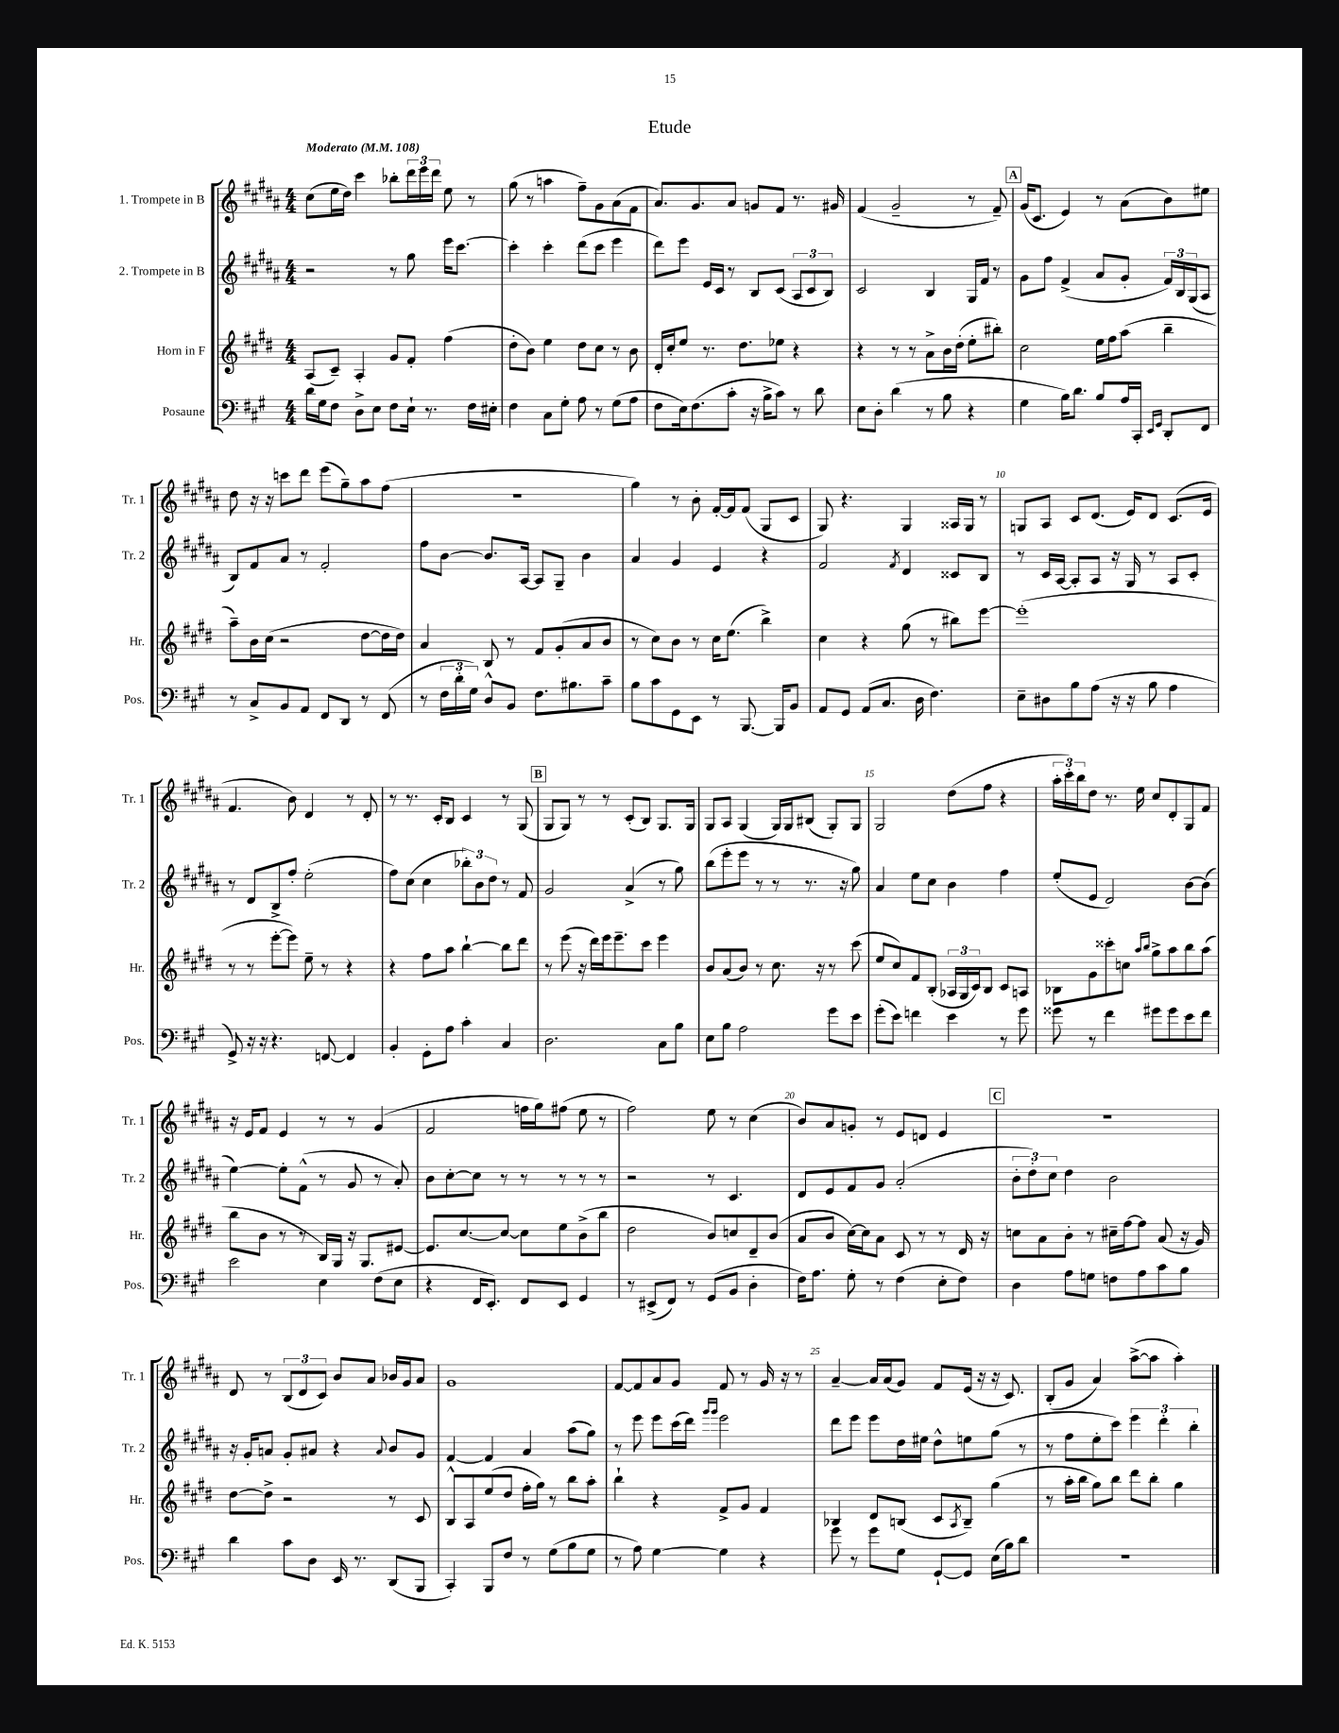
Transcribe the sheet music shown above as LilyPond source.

\header { title = "Etude" }
<<
\new StaffGroup <<
\new Staff = "s0" \with { instrumentName = "1. Trompete in B" shortInstrumentName = "Tr. 1" } {
    \clef treble \key b \major \numericTimeSignature \time 4/4 \tempo "Moderato" 4 = 108
    cis''8( e''16 dis''16) cis'''4 bes''8-. \tuplet 3/2 { dis'''16 e'''16 dis'''16 } e''8 r8 |
    gis''8( r8 a''4 fis''8--) gis'8 ais'8( fis'8 |
    ais'8.) gis'8. ais'8 g'8 fis'8 r8. gis'16 |
    fis'4( gis'2-- r8 fis'8--) |
    \mark \markup { \box "A" } gis'16( cis'8. e'4) r8 ais'8( b'8) eis''8 |
    dis''8 r16 r16 c'''8 dis'''8 e'''8( gis''8--) ais''8 fis''8( |
    R1 |
    gis''4) r8 b'8-. fis'16~-. fis'16 fis'8( gis8 cis'8 |
    gis8) r4. gis4 aisis16 gis16 r8 |
    g8 ais8 cis'8 dis'8.( e'16) dis'8 cis'8.( e'16 |
    fis'4. b'8) dis'4 r8 dis'8-. |
    r8 r8. cis'16-. b8 cis'4 r8 gis8( |
    \mark \markup { \box "B" } gis8 gis8) r8 r8 cis'8-.( b8) gis8. gis16 |
    gis8 ais8 gis4( gis16) gis16 bis8( gis8-.) gis8 |
    gis2 dis''8( fis''8 r4 |
    \tuplet 3/2 { ais''16-. cis'''16-.) b''16 } dis''8 r8. e''16 cis''8 dis'8-. gis8 fis'8 |
    r16 e'16 fis'8 e'4 r8 r8 gis'4( |
    fis'2 f''16 gis''16) fis''8( e''8 r8 |
    fis''2) e''8 r8 cis''4( |
    b'8) ais'8 g'8-. r8 e'8 d'8 e'4 |
    \mark \markup { \box "C" } R1 |
    dis'8 r8 \tuplet 3/2 { b8( dis'8 cis'8) } b'8 ais'8 bes'16 gis'16 ais'8 |
    gis'1 |
    fis'8~ fis'8 ais'8 gis'8 fis'8 r8 gis'16 r16 r8 |
    ais'4~-- ais'16 ais'16( gis'8) fis'8 e'16( r16 r16 cis'8.) |
    b8-.( gis'8 ais'4) ais''8~->( ais''8 ais''4-.) \bar "|." |
}
\new Staff = "s1" \with { instrumentName = "2. Trompete in B" shortInstrumentName = "Tr. 2" } {
    \clef treble \key b \major \numericTimeSignature \time 4/4
    r2 r8 gis''8 e'''16 cis'''8.~ |
    cis'''4-. cis'''4-. dis'''8( cis'''8 e'''4 |
    dis'''8) e'''8 e'16 cis'16 r8 b8 cis'8( \tuplet 3/2 { ais8 cis'8 b8) } |
    cis'2 b4 gis16 fis'16 r8 |
    \mark \markup { \box "A" } gis'8 fis''8 fis'4->( ais'8 gis'8-. \tuplet 3/2 { fis'16) b16 gis16( } ais8 |
    b8) fis'8 ais'8 r8 fis'2-. |
    fis''8 b'8~ b'8. ais16~ ais8 gis8-- b'4 |
    ais'4 gis'4 e'4 r4 |
    fis'2 \acciaccatura { fis'8 } dis'4 cisis'8 b8 |
    r8 cis'16 ais16~ ais8-. ais8 r16 gis16 r8 ais8 cis'8-. |
    r8 dis'8 b8-> fis''8-. e''2-.( |
    fis''8) cis''8( cis''4 \tuplet 3/2 { bes''8-.) b'8 dis''8 } r8 fis'8 |
    \mark \markup { \box "B" } gis'2 ais'4->( r8 gis''8) |
    b''8( e'''8-. e'''8 r8 r8 r8. r16 gis''8) |
    ais'4 e''8 cis''8 b'4 fis''4 |
    e''8-.( e'8 dis'2) b'8~ b'8( |
    e''4~) e''8-. fis'8-^( r8 gis'8 r8 ais'8-.) |
    b'8 cis''8~-. cis''8 r8 r8 r8 r8 r8 |
    r2 r8 cis'4. |
    dis'8 e'8 fis'8 gis'8 ais'2-.( |
    \mark \markup { \box "C" } \tuplet 3/2 { b'8-. dis''8-.) cis''8 } dis''4 b'2 |
    r16 gis'16-. a'8 gis'8-. ais'8 r4 \appoggiatura { ais'8 } b'8 gis'8 |
    fis'4~ fis'4 ais'4 ais''8( gis''8) |
    r8 e'''8 e'''8 cis'''16( dis'''16) \grace { gis'''16 gis'''16 } e'''2 |
    dis'''8 e'''8 e'''8 dis''16 eis''16 dis''8-^ e''8 gis''8( r8 |
    r8 fis''8 e''8-. cis'''8) \tuplet 3/2 { e'''4 dis'''4-. b''4-. } \bar "|." |
}
\new Staff = "s2" \with { instrumentName = "Horn in F" shortInstrumentName = "Hr." } {
    \clef treble \key e \major \numericTimeSignature \time 4/4
    a8( cis'8--) a4-. gis'8 fis'8-. fis''4( |
    dis''8-. b'8) e''4 dis''8 cis''8 r8 b'8 |
    dis'16-. cis''16-. e''8 r8. dis''8. ees''8 r4 |
    r4 r8 r8 a'8-> b'16 dis''16-.( e''8-. bis''8-.) |
    \mark \markup { \box "A" } cis''2 e''16 fis''16 a''8( b''4-- |
    a''8--) b'16 cis''16( r2 dis''8~ dis''16 dis''16) |
    a'4 b8 r8 fis'8 gis'8-.( a'8 b'8 |
    r8 cis''8) b'8 r8 cis''16 e''8.( b''4->) |
    cis''4 r4 gis''8( r8 bis''8) e'''8~ |
    e'''1-.( |
    r8 r8 e'''8~-. e'''8) e''8-- r8 r4 |
    r4 fis''8 a''8 b''4~-! b''8 dis'''8 |
    \mark \markup { \box "B" } r8 e'''8( r16 dis'''16) e'''16 e'''8.-- cis'''8 e'''4 |
    b'8 a'8( b'8) r8 cis''8. r16 r8 cis'''8( |
    e''8 cis''8) fis'8 b8-.( \tuplet 3/2 { aes16 gis16 cis'16) } b8 cis'8 a8 |
    bes8 gis'8 cisis'''8-. c''8 \grace { a''16 b''16 } gis''8-> a''8 b''8 a''8( |
    b''8 b'8 r8 r8 b16) gis16 r16 gis8. eis'8~ |
    eis'8. cis''8.~ cis''8~ cis''8 e''8 b'8->( b''8 |
    dis''2 b'8) c''8 dis'8-- b'8( |
    a'8 b'8 cis''16~) cis''16 a'8 cis'8 r8 r8 dis'16 r16 |
    \mark \markup { \box "C" } c''8 a'8 b'8-. r8 cis''16-- fis''16~ fis''8 a'8( r16 gis'16) |
    dis''8~ dis''8-> r2 r8 cis'8 |
    b8-^ a8 e''8( dis''8 fis''16-. gis''16) r8 b''8 a''8-. |
    b''4-! r4 fis'8-> gis'8 fis'4 |
    bes4 dis'8 b8( cis'8 \acciaccatura { a8 } b8--) gis''4( |
    r8 a''16-. b''16 gis''8) b''8 dis'''8 b''8-. gis''4 \bar "|." |
}
\new Staff = "s3" \with { instrumentName = "Posaune" shortInstrumentName = "Pos." } {
    \clef bass \key a \major \numericTimeSignature \time 4/4
    d'16 gis16 fis8 d8-> e8 fis8 e16-! r8. fis16 eis16-. |
    fis4 cis8 gis8-. a8 r8 gis8( a8 |
    fis8 e16) fis8.( cis'8-. r16 b16-> cis'8) r8 d'8 |
    e8 d8-. d'4( r8 b8 r4 |
    \mark \markup { \box "A" } gis4 b16) d'8. b8 a16 cis,16-. \grace { e,16 gis,16 } d,8-. fis,8 |
    r8 cis8-> b,8 a,8 fis,8 d,8 r8 fis,8( |
    r8 \tuplet 3/2 { fis16 d'16-. gis16) } d8-^ b,8 fis8. bis8. cis'8-- |
    b8 cis'8 gis,8 e,8 r8 b,,8.~ b,,16 b,8 |
    a,8 gis,8 a,8( cis8. d16 fis4.) |
    e8-- dis8 b8 a8( r16 r16 b8 a4 |
    gis,8->) r16 r16 r4. f,8~ f,4 |
    b,4-. gis,8-. a8 cis'4-. cis4 |
    \mark \markup { \box "B" } d2. cis8 b8 |
    e8 b8 a2 gis'8 e'8 |
    gis'8-.( e'8) f'4 e'4 r8 gis'8 |
    gisis'8 r8 fis'4 gis'8 gis'8 e'8 fis'8 |
    e'2 e4 fis8( e8 |
    r4 fis,16 e,8.-.) fis,8 e,8 gis,4 |
    r8 eis,8->( fis,8) r8 gis,8( b,8 d4-. |
    fis16) a8. gis8-. r8 fis4( e8-. fis8) |
    \mark \markup { \box "C" } d4 a8 g8 f8 a8 cis'8 b8 |
    d'4 cis'8 d8 e,16 r8. d,8( b,,8 |
    cis,4-.) b,,8 fis8 r8 gis8( b8 gis8 |
    r8 a8) gis4~ gis4 r4 |
    gis'8 r8 gis'8 gis8 gis,8~-! gis,8 e16( b16) d'8 |
    R1 \bar "|." |
}
>>
>>
\layout { \context { \Score \override BarNumber.break-visibility = ##(#f #t #t) barNumberVisibility = #(every-nth-bar-number-visible 5) } }
